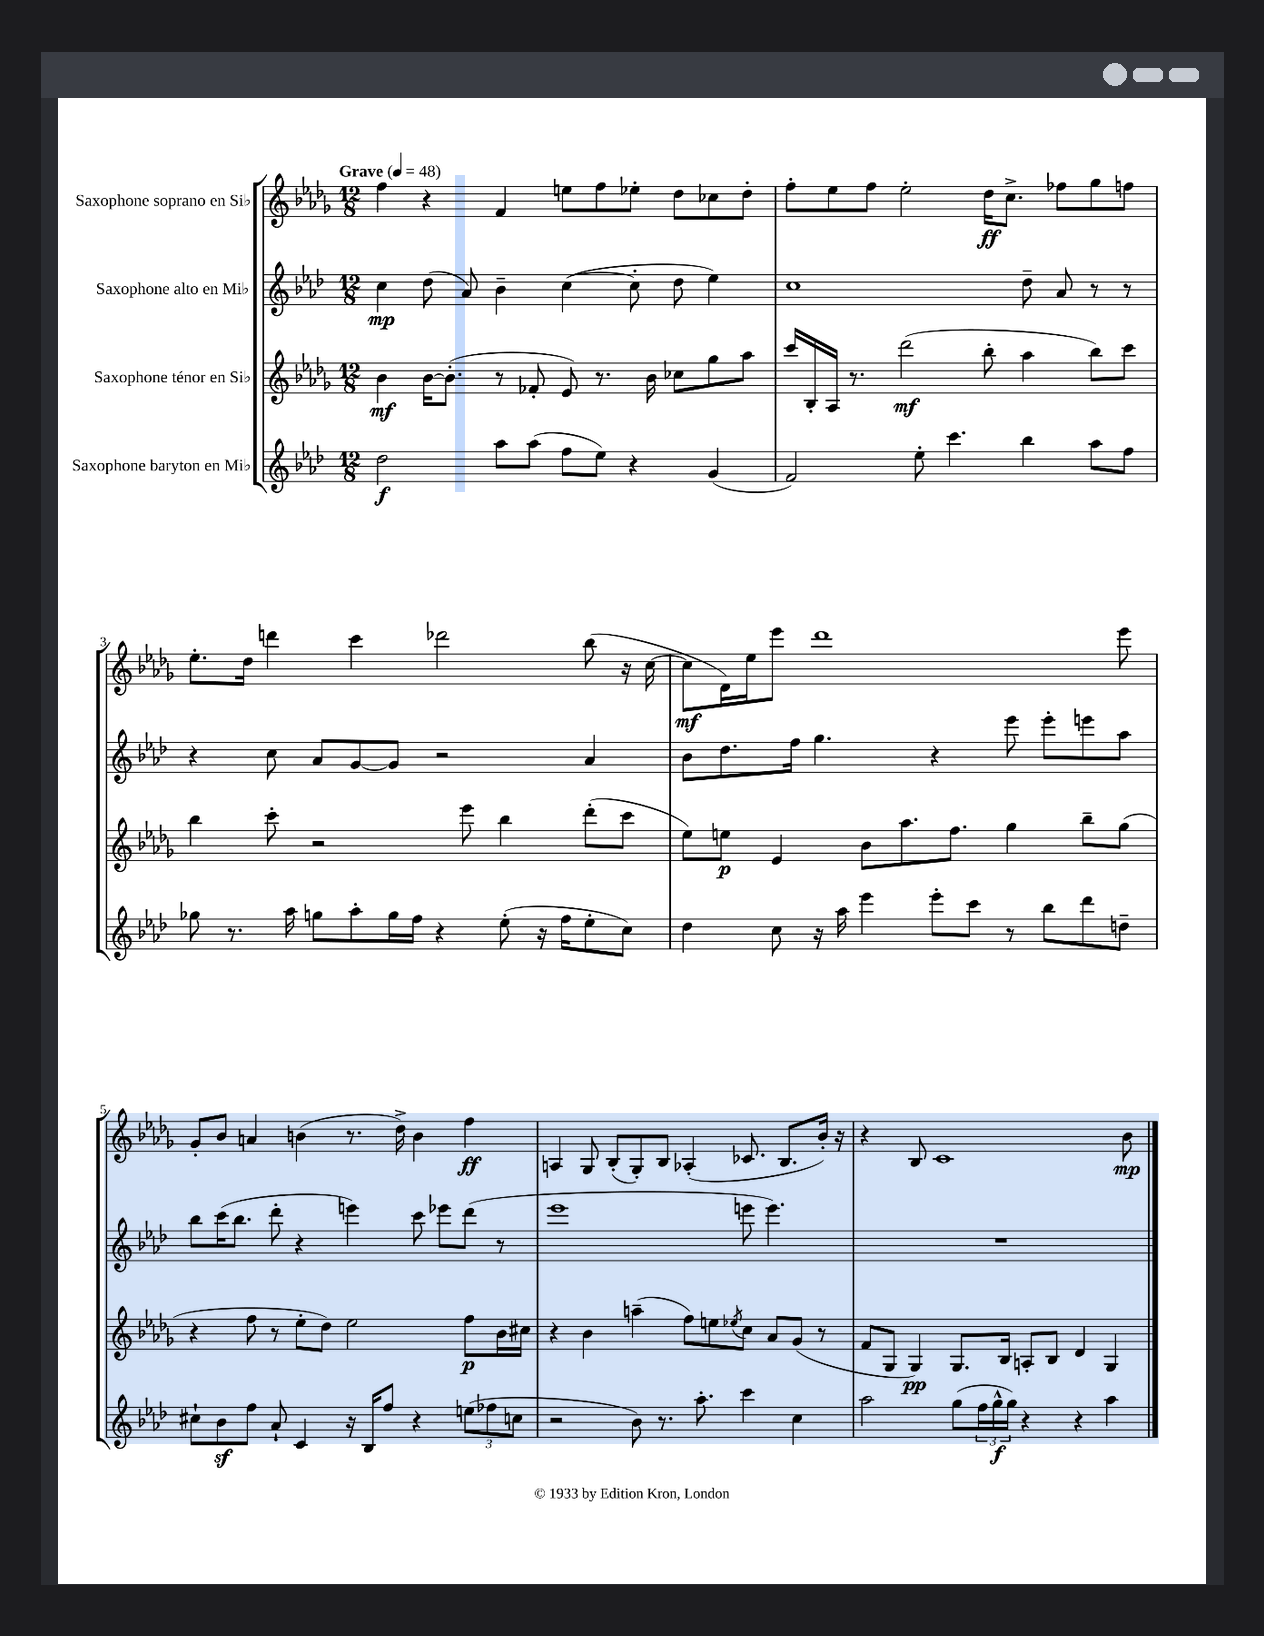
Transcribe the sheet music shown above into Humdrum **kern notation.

**kern	**kern	**kern	**kern
*staff4	*staff3	*staff2	*staff1
*clefG2	*clefG2	*clefG2	*clefG2
*k[b-e-a-d-]	*k[b-e-a-d-g-]	*k[b-e-a-d-]	*k[b-e-a-d-g-]
*M12/8	*M12/8	*M12/8	*M12/8
*MM48	*MM48	*MM48	*MM48
2dd-	4b-	4cc	4ff
.	[16b-	(8dd-	4r
.	(8.b-']	.	.
.	.	8a-)	.
8aa-	8r	4b-~	4f
(8aa-	8f-'	.	.
8ff	8e-)	([4cc	8ee
8ee-)	8.r	.	8ff
4r	.	8cc']	8ee-'
.	16b-	.	.
.	8cc-	8dd-	8dd-
(4g	8gg-	4ee-)	8cc-
.	8aa-	.	8dd-'
=	=	=	=
2f)	16ccc	1cc	8ff'
.	16B-'	.	.
.	16A-	.	8ee-
.	8.r	.	.
.	.	.	8ff
.	(2ddd-	.	2ee-'
8ee-'	.	.	.
4.ccc	.	.	.
.	8bb-'	.	16dd-
.	.	.	8.cc^
4bb-	4aa-	8dd-~	.
.	.	8a-	8ff-
8aa-	8bb-)	8r	8gg-
8ff	8ccc	8r	8ff
=	=	=	=
8gg-	4bb-	4r	8.ee-'
8.r	.	.	.
.	.	.	16dd-
.	8ccc'	8cc	4ddd
16aa-	.	.	.
8gg	2r	8a-	.
8aa-'	.	[8g	4ccc
16gg	.	8g]	.
16ff	.	.	.
4r	.	2r	2ddd-
.	8eee-	.	.
(8ee-'	4bb-	.	.
16r	.	.	.
16ff	.	.	.
8ee-'	(8ddd-'	4a-	(8bb-
8cc)	8ccc	.	16r
.	.	.	[16cc
=	=	=	=
4dd-	8ee-)	8b-	8cc]
.	8ee	8.dd-	16d-)
.	.	.	16ee-
8cc	4e-	.	8eee-
.	.	16ff	.
16r	.	4.gg	1ddd-
16aa-	.	.	.
4eee-	8b-	.	.
.	8.aa-	.	.
8eee-'	.	4r	.
.	8.ff	.	.
8ccc	.	.	.
8r	4gg-	8eee-	.
8bb-	.	8eee-'	.
8ddd-	8bb-~	8eee	.
8dd~	(8gg-	8aa-	8eee-
=	=	=	=
8cc#`	4r	8bb-	8g-'
8b-	.	(16ccc	8b-
.	.	8.bb-	.
8ff	8ff	.	4a
8a-`	8r	8ddd-'	.
4c	8ee-'	4r	(4b
.	8dd-)	.	.
16r	2ee-	4eee)	8.r
16B-	.	.	.
8ff	.	.	.
.	.	.	16dd-^)
4r	.	8ccc	4b
.	.	8eee-	.
(12ee	8ff	(8ddd-	4ff
12ff-	.	.	.
.	16b-	8r	.
12cc	.	.	.
.	16cc#	.	.
=	=	=	=
2r	4r	1eee-	4A
.	4b-	.	8G-
.	.	.	(8B-'
8b-)	(4aa~	.	8G-')
8.r	.	.	8B-
.	8ff)	.	(4A-'
8.aa-'	.	.	.
.	8ee	.	.
.	8qee-	.	.
4ccc	8cc	8eee	8.c-
.	8a-	4.eee)	.
.	.	.	8.B-
4cc	(8g-	.	.
.	8r	.	16b-')
.	.	.	16r
=	=	=	=
2aa-	8f	1.r	4r
.	8G-	.	.
.	4G-)	.	8B-
.	.	.	1c
(8gg	8.G-	.	.
24ff	.	.	.
24gg^^	.	.	.
.	16B-	.	.
24gg)	.	.	.
4r	8A'	.	.
.	8B-	.	.
4r	4d-	.	.
4aa-	4G-	.	.
.	.	.	8b-
==	==	==	==
*-	*-	*-	*-
